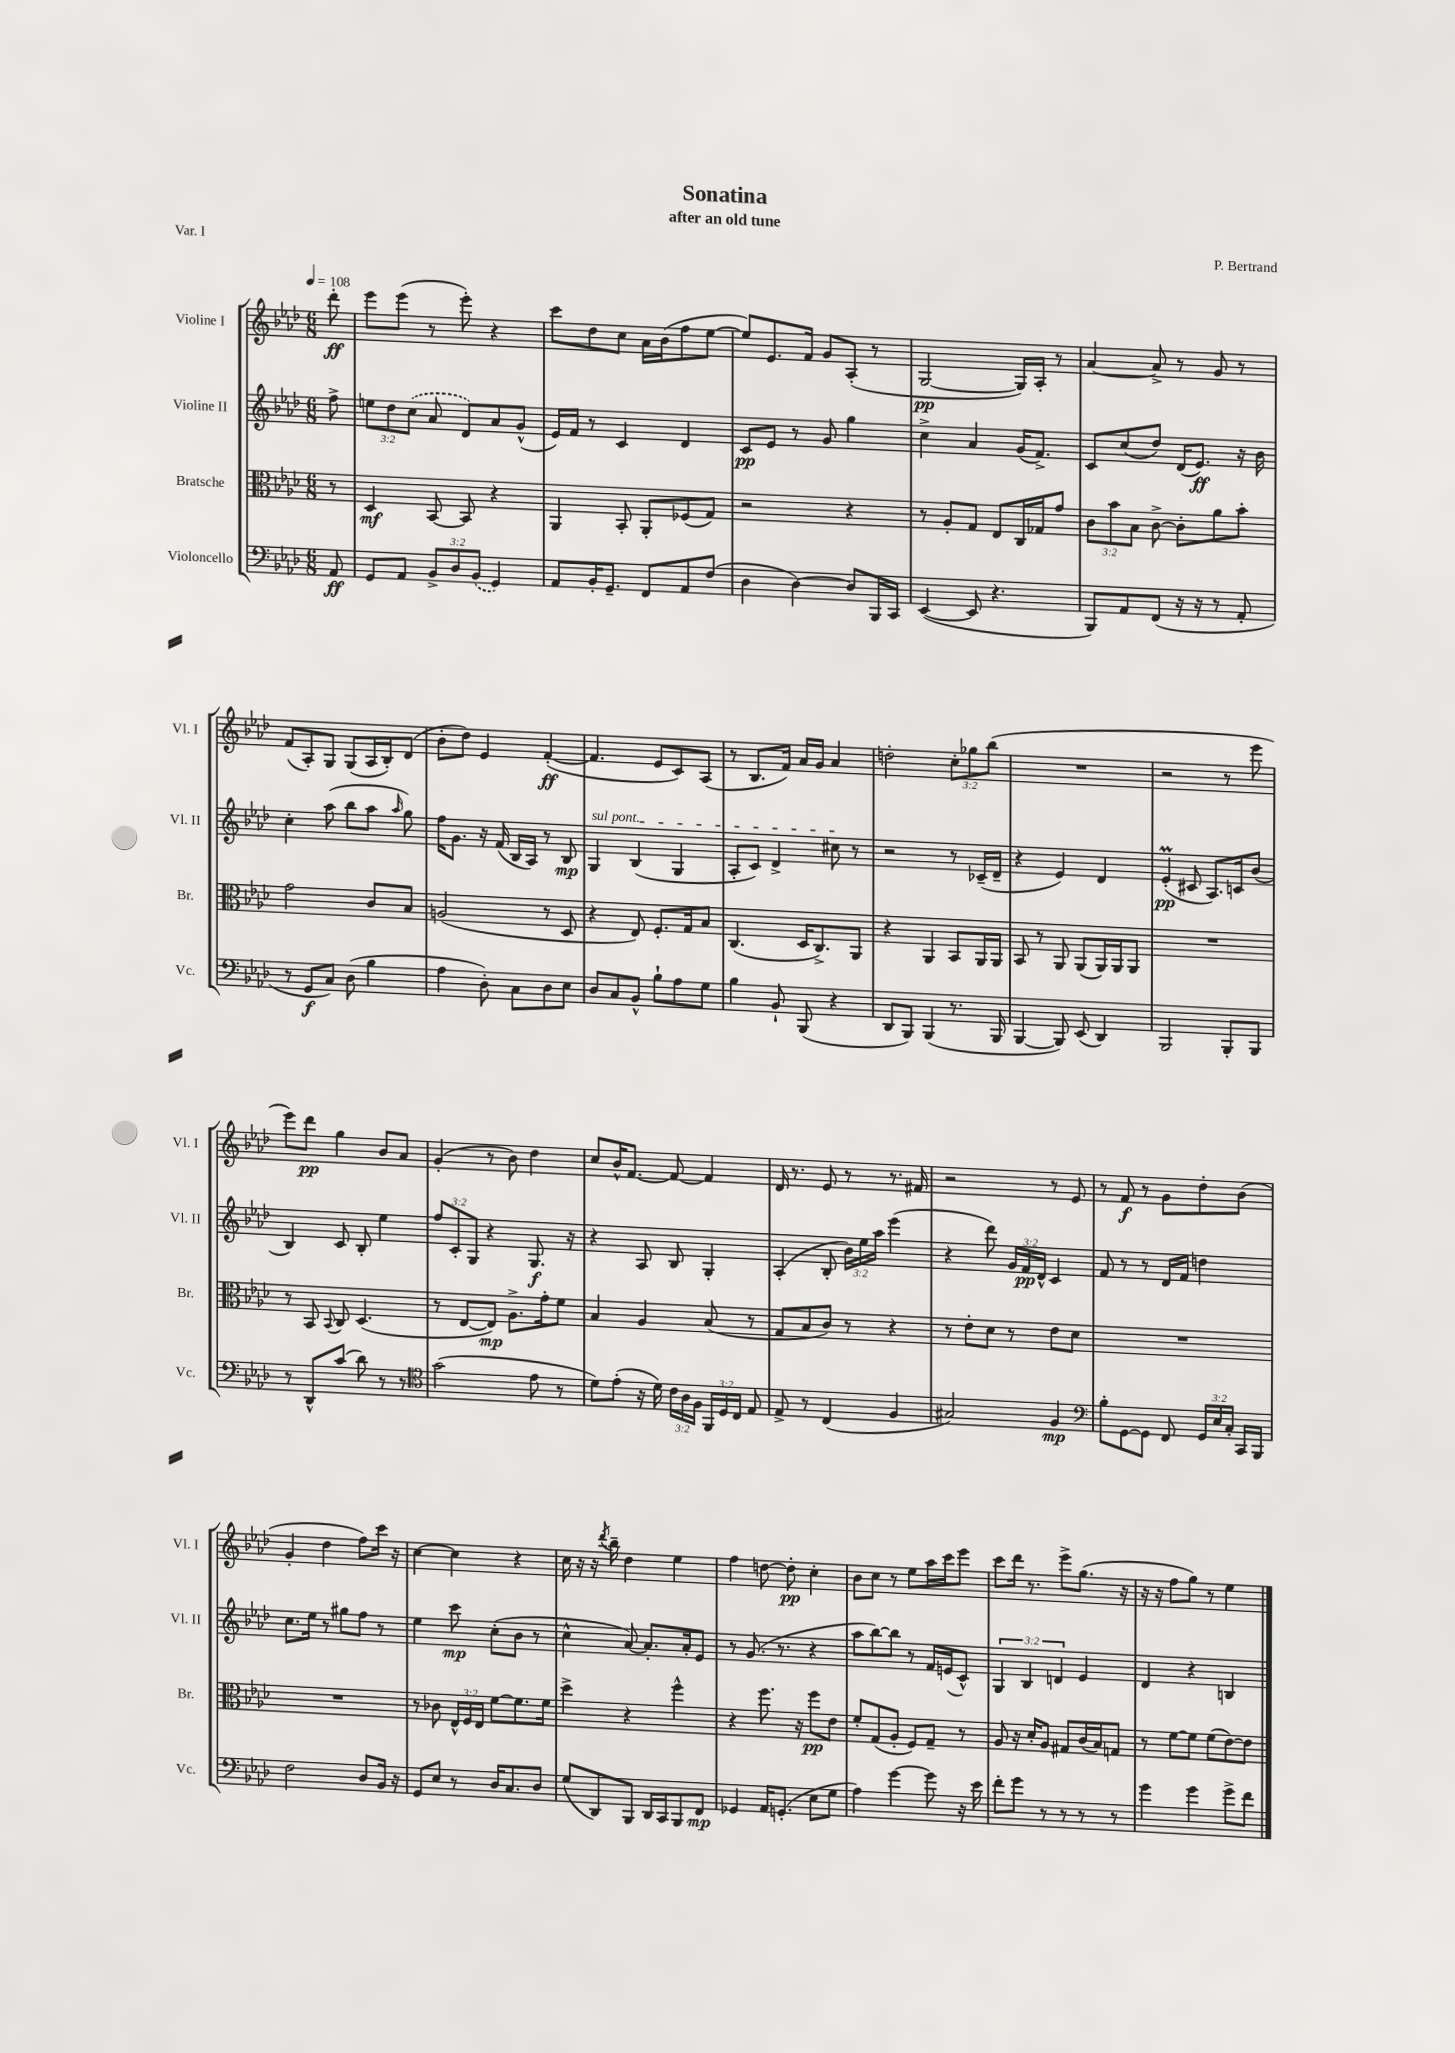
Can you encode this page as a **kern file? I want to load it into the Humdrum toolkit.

**kern	**kern	**kern	**kern
*staff4	*staff3	*staff2	*staff1
*clefF4	*clefC3	*clefG2	*clefG2
*k[b-e-a-d-]	*k[b-e-a-d-]	*k[b-e-a-d-]	*k[b-e-a-d-]
*M6/8	*M6/8	*M6/8	*M6/8
*MM108	*MM108	*MM108	*MM108
8AA-	8r	8ff^	8ddd-'
=	=	=	=
8GG	4D-	12ee	8eee-
.	.	12dd-	.
8AA-	.	.	(8eee-
.	.	(12cc	.
12BB-^	[8BB-	8a-	8r
12D-	.	.	.
.	8BB-]	8d-)	8eee-')
(12BB-	.	.	.
4GG)	4r	8a-	4r
.	.	(8g^^	.
=	=	=	=
8AA-	4AA-	16e-)	8ccc
.	.	16f	.
16BB-'	.	8r	8dd-
8.GG~	.	.	.
.	8BB-'	4c	8cc
8FF	8AA-'	.	16a-
.	.	.	(16b-
8AA-	(8F-	4d-	8ff
(8F	8G)	.	[8ee-
=	=	=	=
4D-	2r	8c	8ee-])
.	.	8e-	8.e-
[4D-)	.	8r	.
.	.	.	16f
.	.	8g	8g
8D-]	4r	4gg	(8A-'
16BBB-	.	.	8r
16CC	.	.	.
=	=	=	=
([4EE-	8r	4cc^	[2G
.	8A-'	.	.
8EE-]	8G	4a-	.
4.r	8E-	.	.
.	16C	(16g	16G])
.	16G-	8.f^)	16A-'
.	8g	.	8r
=	=	=	=
8BBB-)	12c	8c	[4a-
.	12b-	.	.
8AA-	.	(8cc	.
.	12B-	.	.
(8FF	[8c^	8dd-)	8a-^]
16r	8c']	(16d-	8r
16r	.	8.e-)	.
8r	8a-	.	8g
8AA-'	8b-'	16r	8r
.	.	16b-	.
=	=	=	=
8r	2g	4cc'	(8f
8GG	.	.	8A-')
8C)	.	(8aa-	8G
(8D-	.	8bb-	(8G
4B-	8c	8aa-	16A-
.	.	.	16B-')
.	.	16qqaa-	.
.	8B-	8gg)	(8d-
=	=	=	=
4A-	(2A	16ff	8b-'
.	.	8.g	.
.	.	.	8dd-)
8D-')	.	16r	4e-
.	.	(16f	.
8C	.	16B-	.
.	.	16A-)	.
8D-	8r	8r	([4f'
8E-	8D-	8B-	.
=	=	=	=
8D-	4r	4G	4.f]
8C	.	.	.
8BB-^^	8E-)	(4B-	.
8B-`	8.F'	.	8e-
8A-	.	4G	8c)
.	16G	.	.
8G	8B-	.	(8A-
=	=	=	=
4B-	(4.C	8A-'	8r
.	.	8c)	8.B-
8BB-`	.	4d-^	.
.	.	.	16f)
(8BBB-	16D-	.	16a-
.	8.C^)	.	16g
4r	.	8cc#	4a-
.	8AA-	8r	.
=	=	=	=
8DD-	4r	2r	2dd'
8BBB-)	.	.	.
(4BBB-	4AA-	.	.
8.r	8BB-	8r	12cc'
.	.	.	12gg-
.	16AA-	(16c-~	.
.	.	.	(12bb-
16BBB-	16AA-	16d-~	.
=	=	=	=
[4BBB-	8BB-	4r	2.r
.	8r	.	.
8BBB-])	8AA-	4e-)	.
(8EE-	(8AA-	.	.
4DD-)	16AA-)	4d-	.
.	16AA-	.	.
.	8AA-	.	.
=	=	=	=
2BBB-	2.r	(4e-'	2r
.	.	8c#	.
.	.	8.A-)	.
8BBB-'	.	.	8r
.	.	16c	.
8BBB-	.	(8b-	8eee-
=	=	=	=
8r	8r	4B-)	8eee-)
8DD-^^	8BB-	.	8ddd-
.	8qqBB-	.	.
(8c	8C	8c	4gg
8d-)	(4.D-	8B-'	.
8r	.	4ee-	8b-
8r	.	.	8a-
=	=	=	=
*clefC4	*	*	*
(2g	8r	12ff	(4g'
.	.	12c'	.
.	[8E-	.	.
.	.	12G	.
.	8E-])	4r	8r
.	8.A-^	.	8b-)
8e-	.	8.G	4dd-
.	16g'	.	.
8r	8f	.	.
.	.	16r	.
=	=	=	=
8d-)	4B-	4r	8cc
(8e-'	.	.	16b-^^
.	.	.	[8.f
16r	4A-	8A-	.
16d-)	.	.	.
24c	.	8B-	8f_
24A-	.	.	.
24F	.	.	.
24FF	(8B-	4G'	4f]
24D-	.	.	.
24C	.	.	.
8E-	8r	.	.
=	=	=	=
8E-^	8G	(4A-'	16d-
.	.	.	8.r
8r	8B-	.	.
(4C	8c)	8B-'	8e-
.	8r	24b-)	8r
.	.	24ee-	.
.	.	24aa-	.
4F	4r	(4eee-	8.r
.	.	.	16f#
=	=	=	=
2G#)	8r	4r	2r
.	8e-'	.	.
.	8d-	8ddd-)	.
.	8r	24g	.
.	.	24f	.
.	.	24d-^^	.
4F	8e-	4c	8r
.	8d-	.	8e-
=	=	=	=
*clefF4	*	*	*
8B-'	2.r	8f	8r
[8GG	.	8r	8f
8GG]	.	8r	8r
8FF	.	16d-	8g
.	.	16f	.
24GG	.	4dd	8dd-'
24E-	.	.	.
24C'	.	.	.
16CC	.	.	(8b-
16BBB-	.	.	.
=	=	=	=
2F	2.r	8.cc	4g'
.	.	16ee-	.
.	.	8r	4dd-
.	.	8gg#	.
8D-	.	8ff	8ff)
16BB-	.	8r	16ccc
16r	.	.	16r
=	=	=	=
8GG	8r	4ee-	[4cc
8E-	8c-	.	.
8r	24E-^^	8ccc	4cc]
.	24F	.	.
.	24E-	.	.
16D-	[8f	(8cc'	.
8.C	.	.	.
.	8.f]	8b-	4r
8D-	.	8r	.
.	16f	.	.
=	=	=	=
(8G	4dd-^	4cc^^	16cc
.	.	.	16r
8DD-)	.	.	16r
.	.	.	8qddd-
.	.	.	16bb-~
8BBB-	4r	[8a-)	4dd-
16DD-	.	8.a-']	.
16CC	.	.	.
8BBB-	4ff^^	.	4ee-
.	.	16a-'	.
8FF	.	8e-	.
=	=	=	=
4GG-	4r	8r	4ff
.	.	(8.g	.
16AA-	8.ff	.	[8dd
(8.GG'	.	8.r	.
.	.	.	8dd']
.	16r	.	.
8E-	8ff	4r	4cc'
8G	8e-	.	.
=	=	=	=
4A-)	8f'	8aa-	8b-
.	(8G	[8bb-)	8cc
[4g	8A-'	8bb-]	8r
.	8F)	8r	8ee-
8g]	8G~	16f	16aa-
.	.	(16e	16ccc
16r	8r	8c^^)	8eee-
16e-	.	.	.
=	=	=	=
8f'	8A-	6G	8ccc
8g	16r	.	16ddd-
.	.	6B-	.
.	16d-'	.	8.r
8r	8A-	.	.
.	.	6d	.
8r	8G#	.	8eee-^
8r	(16c	4e-	(8.gg
.	16B-)	.	.
8r	8G	.	.
.	.	.	16r
=	=	=	=
4g	8r	4d-	16r
.	.	.	16r
.	[8f	.	8ff
4g	8f]	4r	8gg)
.	(8f	.	8r
8g^	[8e-)	4B	4ee-
8f	8e-]	.	.
==	==	==	==
*-	*-	*-	*-
